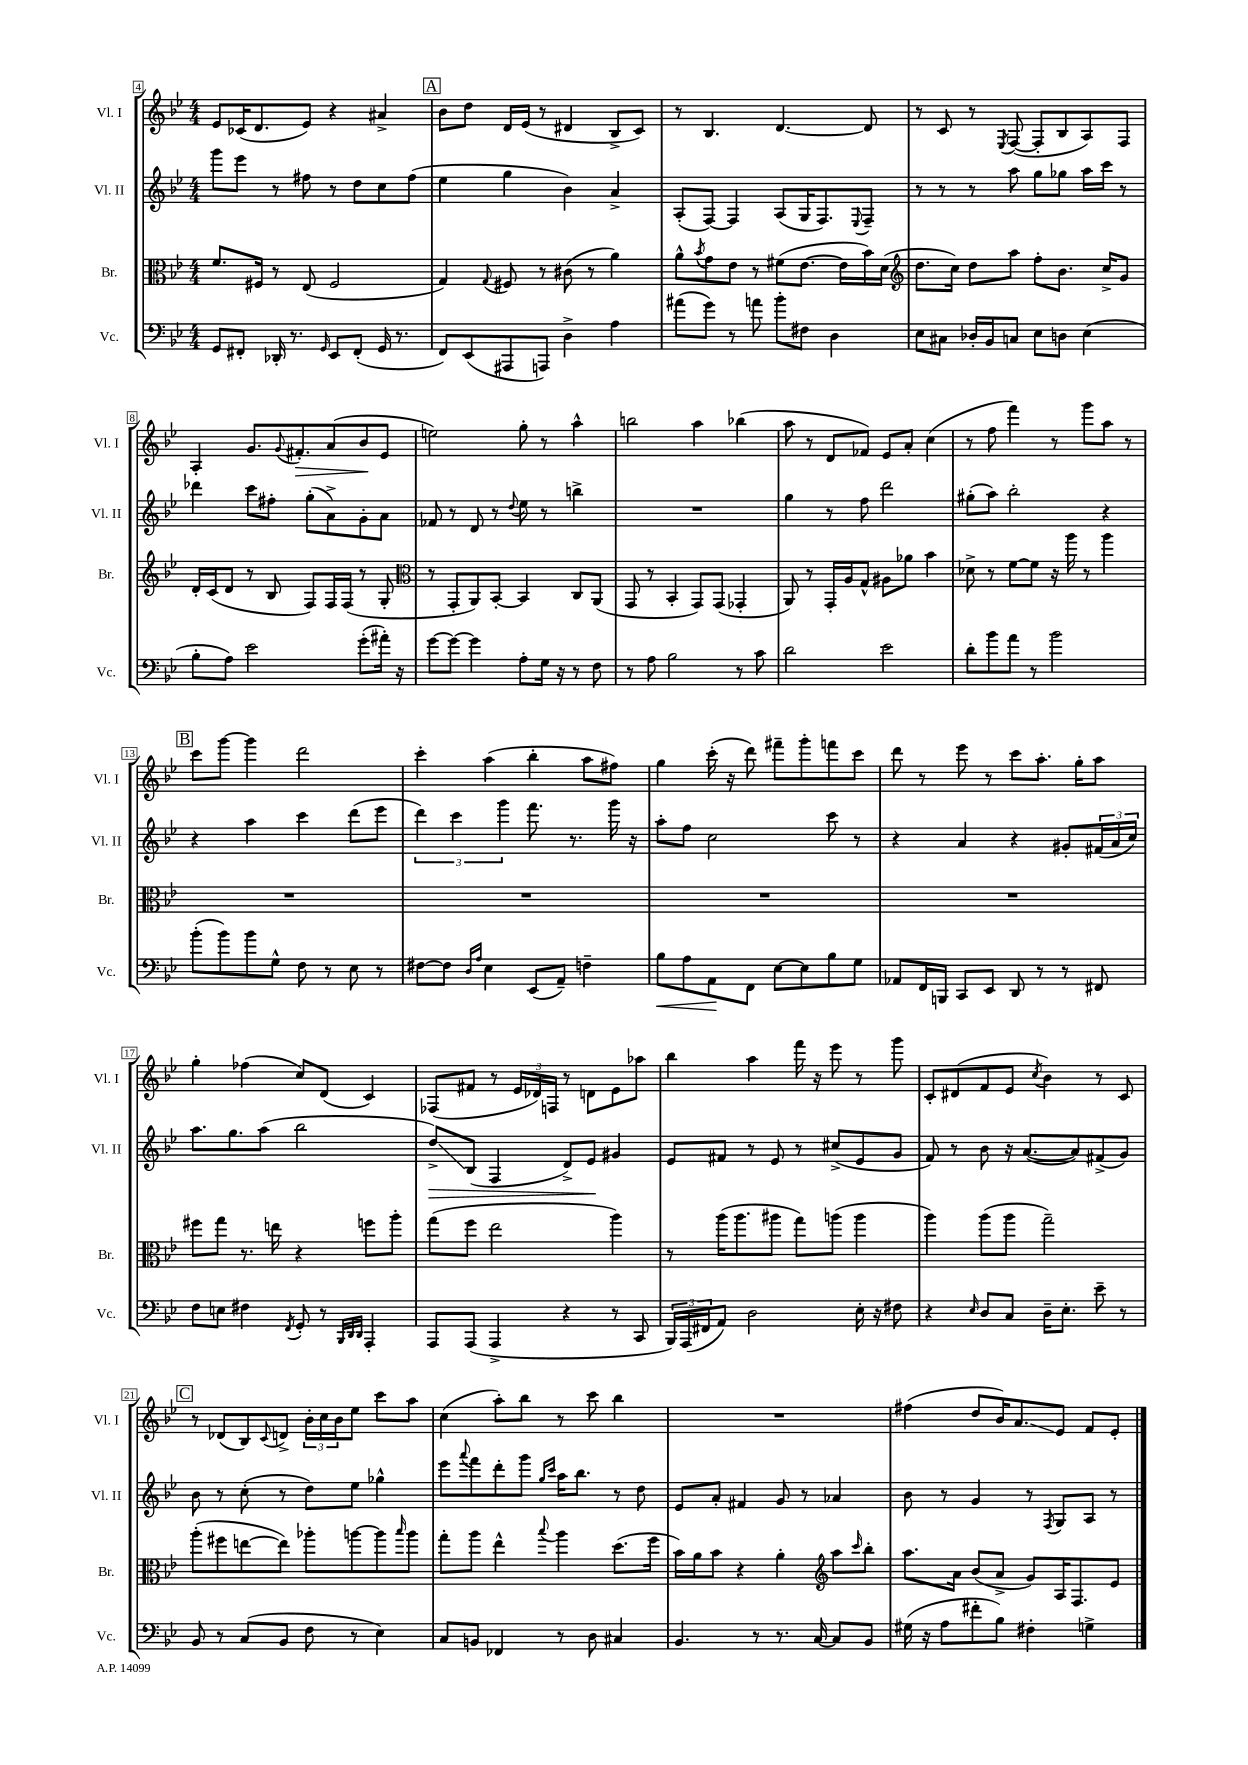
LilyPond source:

<<
\new StaffGroup <<
\new Staff = "s0" \with { instrumentName = "Vl. I" shortInstrumentName = "Vl. I" } {
    \clef treble \key bes \major \numericTimeSignature \time 4/4
    ees'8 ces'16( d'8. ees'8) r4 ais'4-> |
    \mark \markup { \box "A" } bes'8 d''8 d'16 ees'16( r8 dis'4 bes8-> c'8) |
    r8 bes4. d'4.~ d'8 |
    r8 c'8 r8 \acciaccatura { ees8 } f8~( f8-. bes8 a8) f8 |
    a4-. g'8. \appoggiatura { g'8 } fis'8.-.\> a'8( bes'8\! ees'8 |
    e''2) g''8-. r8 a''4-^ |
    b''2 a''4 bes''4( |
    a''8 r8 d'8 fes'8) ees'8 a'8-. c''4( |
    r8 f''8 f'''4) r8 g'''8 a''8 r8 |
    \mark \markup { \box "B" } c'''8 g'''8~ g'''4 d'''2 |
    c'''4-. a''4( bes''4-. a''8 fis''8) |
    g''4 c'''16-.( r16 d'''8) fis'''8-- g'''8-. f'''8 c'''8 |
    d'''8 r8 ees'''8 r8 c'''8 a''8.-. g''16-. a''8 |
    g''4-. fes''4( c''8) d'8( c'4) |
    fes8( fis'8 r8 \tuplet 3/2 { ees'16 des'16) f16 } r8 d'8 ees'8 aes''8 |
    bes''4 a''4 f'''16 r16 ees'''8 r8 g'''8 |
    c'8-. dis'8( f'8 ees'8 \acciaccatura { c''8 } bes'4) r8 c'8 |
    \mark \markup { \box "C" } r8 des'8( bes8) \appoggiatura { c'8 } d'8-> \tuplet 3/2 { bes'16-. c''16 bes'16 } ees''8 c'''8 a''8 |
    c''4( a''8-.) bes''8 r8 c'''8 bes''4 |
    R1 |
    fis''4( d''8 bes'16) a'8.\glissando ees'8 f'8 ees'8-. \bar "|." |
}
\new Staff = "s1" \with { instrumentName = "Vl. II" shortInstrumentName = "Vl. II" } {
    \clef treble \key bes \major \numericTimeSignature \time 4/4
    g'''8 ees'''8 r8 fis''8 r8 d''8 c''8 fis''8( |
    \mark \markup { \box "A" } ees''4 g''4 bes'4) a'4-> |
    a8-.( f8~) f4 a8( g16 f8.) \appoggiatura { ees8 } f8-- |
    r8 r8 r8 a''8 g''8 ges''8 a''16 c'''16 r8 |
    des'''4 c'''8 fis''8-. g''8-.( a'8->) g'8-. a'8 |
    fes'8 r8 d'8 r8 \appoggiatura { d''8 } ees''8 r8 b''4-> |
    R1 |
    g''4 r8 f''8 d'''2 |
    gis''8-.( a''8) bes''2-. r4 |
    \mark \markup { \box "B" } r4 a''4 c'''4 d'''8( ees'''8 |
    \tuplet 3/2 { d'''4) c'''4 g'''4 } f'''8. r8. g'''16 r16 |
    a''8-. f''8 c''2 c'''8 r8 |
    r4 a'4 r4 gis'8-. \tuplet 3/2 { fis'16( a'16 c''16) } |
    a''8. g''8. a''8( bes''2 |
    d''8->\glissando\>) bes8( f4 d'8->) ees'8\! gis'4 |
    ees'8 fis'8 r8 ees'8 r8 cis''8->( ees'8 g'8 |
    f'8) r8 bes'8 r16 a'8.~( a'8) fis'8->( g'8) |
    \mark \markup { \box "C" } bes'8 r8 c''8-.( r8 d''8) ees''8 ges''4-^ |
    ees'''8 \appoggiatura { a'''8 } f'''8 d'''8-. g'''8 \grace { g''16 c'''16 } a''16 bes''8. r8 d''8 |
    ees'8 a'8-. fis'4 g'8 r8 aes'4 |
    bes'8 r8 g'4 r8 \acciaccatura { f8 } g8 a8 r8 \bar "|." |
}
\new Staff = "s2" \with { instrumentName = "Br." shortInstrumentName = "Br." } {
    \clef alto \key bes \major \numericTimeSignature \time 4/4
    f'8. fis16 r8 ees8( fis2 |
    \mark \markup { \box "A" } g4) \appoggiatura { g8 } fis8 r8 cis'8( r8 a'4) |
    a'8-^ \acciaccatura { bes'8 } g'8 ees'8 r8 fis'8( ees'8.~ ees'16 bes'16) d'16( |
    \clef treble d''8. c''16) d''8 a''8 f''8-. bes'8. c''16-> g'8 |
    d'16-. c'16( d'8 r8 bes8 f8) f16 f16( r8 g8-. |
    \clef alto r8 g,8-. a,8) bes,8~-. bes,4 c8 a,8( |
    g,8 r8 bes,4-. g,8) g,8( ges,4-. |
    a,8) r8 g,16-. a16 g8-^ ais8 aes'8 bes'4 |
    des'8-> r8 f'8~ f'8 r16 a''16 r8 a''4 |
    \mark \markup { \box "B" } R1 |
    R1 |
    R1 |
    R1 |
    fis''8 g''8 r8. e''16 r4 f''8 a''8-. |
    g''8( f''8 ees''2 a''4) |
    r8 a''16( a''8. ais''8 g''8) a''8( a''4 |
    a''4) a''8( a''8 g''2--) |
    \mark \markup { \box "C" } a''8-.( fis''8 e''8~ e''8) aes''8-. a''8~ a''8 \grace { bes''16 } a''8 |
    g''8-. a''8 ees''4-^ \appoggiatura { bes''8 } a''4 d''8.( f''16 |
    bes'16) a'16 bes'8 r4 a'4-. \clef treble a''8 \grace { c'''16 } bes''8-. |
    a''8. a'16 bes'8( a'8-> g'8) a16 f8. ees'8 \bar "|." |
}
\new Staff = "s3" \with { instrumentName = "Vc." shortInstrumentName = "Vc." } {
    \clef bass \key bes \major \numericTimeSignature \time 4/4
    g,8 fis,8-. des,16-. r8. \grace { g,16 } ees,8 fis,8-.( g,16 r8. |
    \mark \markup { \box "A" } f,8) ees,8( ais,,8 a,,8) d4-> a4 |
    ais'8( g'8) r8 a'8 bes'8-. fis8 d4 |
    ees8 cis8 des16-. bes,16 c8 ees8 d8 ees4( |
    bes8-. a8) ees'2 g'8-.( ais'16-.) r16 |
    g'8~ g'8~ g'4 a8-. g16 r16 r8 f8 |
    r8 a8 bes2 r8 c'8 |
    d'2 ees'2 |
    d'8-. bes'8 a'8 r8 bes'2 |
    \mark \markup { \box "B" } bes'8-.( bes'8) bes'8 g8-^ f8 r8 ees8 r8 |
    fis8~ fis8 \grace { d16 a16 } ees4 ees,8( a,8--) f4-- |
    bes8\< a8 a,8\! f,8 ees8~ ees8 bes8 g8 |
    aes,8 f,16 b,,16 c,8 ees,8 d,8 r8 r8 fis,8 |
    f8 e8 fis4 \acciaccatura { f,8 } g,8-. r8 \grace { bes,,32 d,32 d,32 } a,,4-. |
    a,,8 a,,8( a,,4-> r4 r8 c,8 |
    \tuplet 3/2 { bes,,16) a,,16( fis,16 } a,8) d2 ees16-. r16 fis8 |
    r4 \grace { ees16 } d8 c8 d16-- ees8.-. ees'8-- r8 |
    \mark \markup { \box "C" } bes,8 r8 c8( bes,8 f8 r8 ees4) |
    c8 b,8 fes,4 r8 d8 cis4 |
    bes,4. r8 r8. c16~ c8 bes,8 |
    gis16( r16 a8 fis'8-. bes8) fis4-. g4-> \bar "|." |
}
>>
>>
\layout { \context { \Score currentBarNumber = #4 \override BarNumber.stencil = #(make-stencil-boxer 0.1 0.3 ly:text-interface::print) } }
